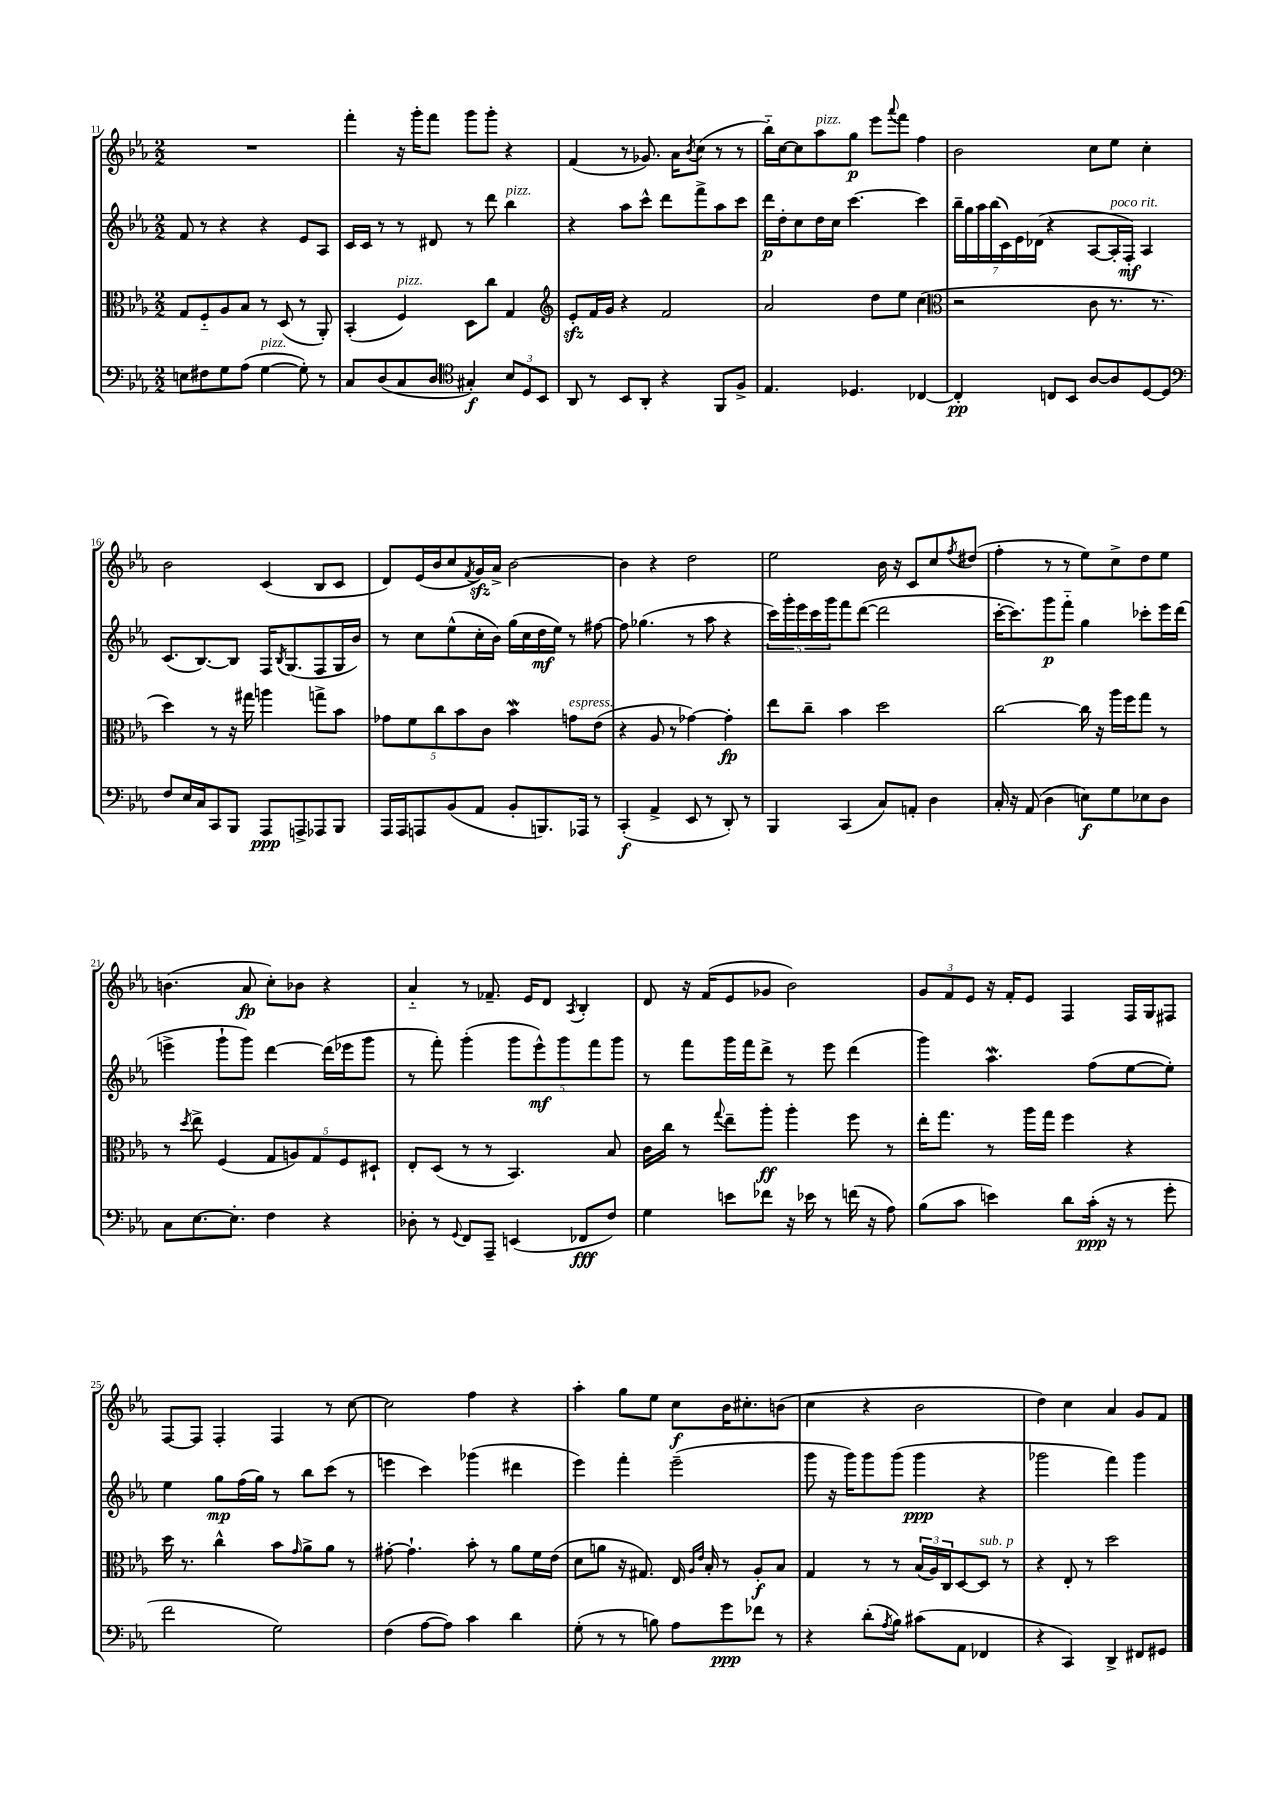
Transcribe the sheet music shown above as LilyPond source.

<<
\new StaffGroup <<
\new Staff = "s0" {
    \clef treble \key ees \major \numericTimeSignature \time 2/2
    R1 |
    f'''4-. r16 g'''16-. f'''8 g'''8 g'''8-. r4 |
    f'4( r8 ges'8.) aes'16 \acciaccatura { bes'8 } c''8( r8 r8 |
    bes''16-_) c''16~ c''8 aes''8^\markup { \italic "pizz." } g''8\p ees'''8 \appoggiatura { aes'''8 } f'''8 f''4 |
    bes'2 c''8 ees''8 c''4-. |
    bes'2 c'4( bes8 c'8 |
    d'8) ees'16( bes'16 c''8 \acciaccatura { f'8 } g'16\sfz) aes'16-> bes'2~ |
    bes'4 r4 d''2 |
    ees''2 bes'16 r16 c'8 c''8 \acciaccatura { f''8 } dis''8( |
    f''4-. r8 r8 ees''8) c''8-> d''8 ees''8 |
    b'4.( aes'8\fp c''8-.) bes'8 r4 |
    aes'4-_ r8 fes'8.-- ees'16 d'8 \acciaccatura { aes8 } bes4-. |
    d'8 r16 f'16( ees'8 ges'8 bes'2) |
    \tuplet 3/2 { g'8 f'8 ees'8 } r16 f'16-. ees'8 f4 f16 g16 fis8 |
    f8~ f8 f4-. f4 r8 c''8~ |
    c''2 f''4 r4 |
    aes''4-. g''8 ees''8 c''8\f bes'16 cis''8.-. b'8( |
    c''4 r4 bes'2 |
    d''4) c''4 aes'4 g'8 f'8 \bar "|." |
}
\new Staff = "s1" {
    \clef treble \key ees \major \numericTimeSignature \time 2/2
    f'8 r8 r4 r4 ees'8 aes8 |
    c'16 c'16 r8 r8 dis'8 r8 d'''8 bes''4^\markup { \italic "pizz." } |
    r4 aes''8 c'''8-^ d'''8 f'''8-> aes''8 c'''8 |
    d'''16\p d''16-. c''8 d''16 c''16 c'''4.~ c'''4 |
    \tuplet 7/4 { bes''16-- g''16 aes''16 bes''16( c'16) ees'16 des'16( } r4 aes8~ aes16-.^\markup { \italic "poco rit." } f16-.\mf) aes4 |
    c'8.( bes8.~) bes8 f16 \acciaccatura { bes8 } g8.( f8 g16 bes'16) |
    r8 c''8 ees''8-^( c''16-. bes'16) g''16( c''16 d''16\mf ees''16) r8 fis''8~ |
    fis''8 ges''4.( r8 aes''8 r4 |
    \tuplet 5/4 { c'''16) g'''16-. ees'''16 c'''16 g'''16 } f'''8 d'''8~( d'''2 |
    c'''16~-. c'''8.) g'''8\p f'''8-_ g''4 ces'''8-. ees'''16 d'''16( |
    e'''4-> g'''8-! g'''8) d'''4~ d'''16( ees'''16 g'''8 |
    r8 f'''8-.) g'''4-.( \tuplet 5/4 { g'''8 ees'''8-^\mf) g'''8 f'''8 g'''8 } |
    r8 f'''8 g'''16 f'''16 d'''8-> r8 ees'''8 d'''4( |
    g'''4) aes''4.\mordent f''8( ees''8~ ees''8-.) |
    ees''4 g''8\mp f''16( g''16) r8 bes''8 c'''8( r8 |
    e'''4 c'''4) ges'''4( dis'''4 |
    ees'''4) f'''4-. ees'''2--( |
    g'''8 r16 g'''16) g'''8 g'''8( g'''4\ppp r4 |
    ges'''2 f'''4) ges'''4 \bar "|." |
}
\new Staff = "s2" {
    \clef alto \key ees \major \numericTimeSignature \time 2/2
    g8 f8-_ aes8 bes8 r8 d8( r8 aes,8-.) |
    bes,4-.( f4^\markup { \italic "pizz." }) d8 c''8 g4 |
    \clef treble ees'8-.\sfz f'16 g'16 r4 f'2 |
    aes'2 d''8 ees''8 c''4( |
    \clef alto r2 c'8 r8. r8. |
    d''4) r8 r16 gis''16 a''4 g''8-> bes'8 |
    \tuplet 5/4 { ges'8 f'8 c''8 bes'8 c'8 } bes'4\mordent g'8^\markup { \italic "espress." } ees'8( |
    r4 aes8 r8 ges'4~) ges'4-.\fp |
    ees''8 c''8-- bes'4 d''2 |
    c''2~ c''16 r16 aes''16 f''16 g''8 r8 |
    r8 \acciaccatura { d''8 } ees''8-> f4( \tuplet 5/4 { g8 a8) g8 f8 dis8-! } |
    ees8-. d8( r8 r8 bes,4.) bes8 |
    c'16 c''16 r8 \appoggiatura { g''8 } ees''8-- aes''8-.\ff aes''4-. f''8 r8 |
    ees''16-. g''8. r8 aes''16 g''16 f''4 r4 |
    d''16 r8. c''4-^ bes'8 \grace { g'16 } aes'8-> aes'8 r8 |
    gis'8~-. gis'4.-! bes'8-. r8 aes'8 f'16 ees'16( |
    d'8 a'8 r16 gis8.) ees16 \grace { aes16 ees'16 } bes16-. r8 aes8-.\f bes8 |
    g4 r8 r8 \tuplet 3/2 { bes16( aes16) c16 } d8~ d8^\markup { \italic "sub. p" } r8 |
    r4 ees8-. r8 d''2 \bar "|." |
}
\new Staff = "s3" {
    \clef bass \key ees \major \numericTimeSignature \time 2/2
    e8 fis8 g8 aes8( g4~^\markup { \italic "pizz." } g8-.) r8 |
    c8 d8( c8 d8 \clef tenor gis4-.\f) \tuplet 3/2 { bes8 d8 bes,8 } |
    aes,8 r8 bes,8 aes,8-. r4 f,8 f8-> |
    ees4. des4. ces4~ |
    ces4-.\pp c8 bes,8 aes8~ aes8 d8~ d8 |
    \clef bass f8 ees16 c16 c,8 bes,,8 aes,,8\ppp a,,8-> aes,,8 bes,,8 |
    aes,,16 aes,,16 a,,8 bes,8( aes,8 bes,8-. b,,8.) aes,,16 r8 |
    c,4-.\f( aes,4-> ees,8 r8 d,8-.) r8 |
    bes,,4 c,4( c8) a,8-. d4 |
    c16-. r16 aes,8( d4 e8\f) g8 ees8 d8 |
    c8 ees8.~ ees8.-. f4 r4 |
    des8-. r8 \appoggiatura { g,8 } f,8 aes,,8-- e,4( fes,8\fff f8) |
    g4 e'8 fes'8 r16 ees'16 r8 f'16( r16 aes8) |
    bes8( c'8 e'4) d'8 c'16-.\ppp( r16 r8 g'8-. |
    f'2 g2) |
    f4( aes8~ aes8) c'4 d'4 |
    g8-.( r8 r8 b8) aes8 g'8\ppp fes'8 r8 |
    r4 d'8-.( \acciaccatura { aes8 } bes8) cis'8( aes,8 fes,4 |
    r4 c,4) d,4-> fis,8 gis,8 \bar "|." |
}
>>
>>
\layout { \context { \Score currentBarNumber = #11 } }
